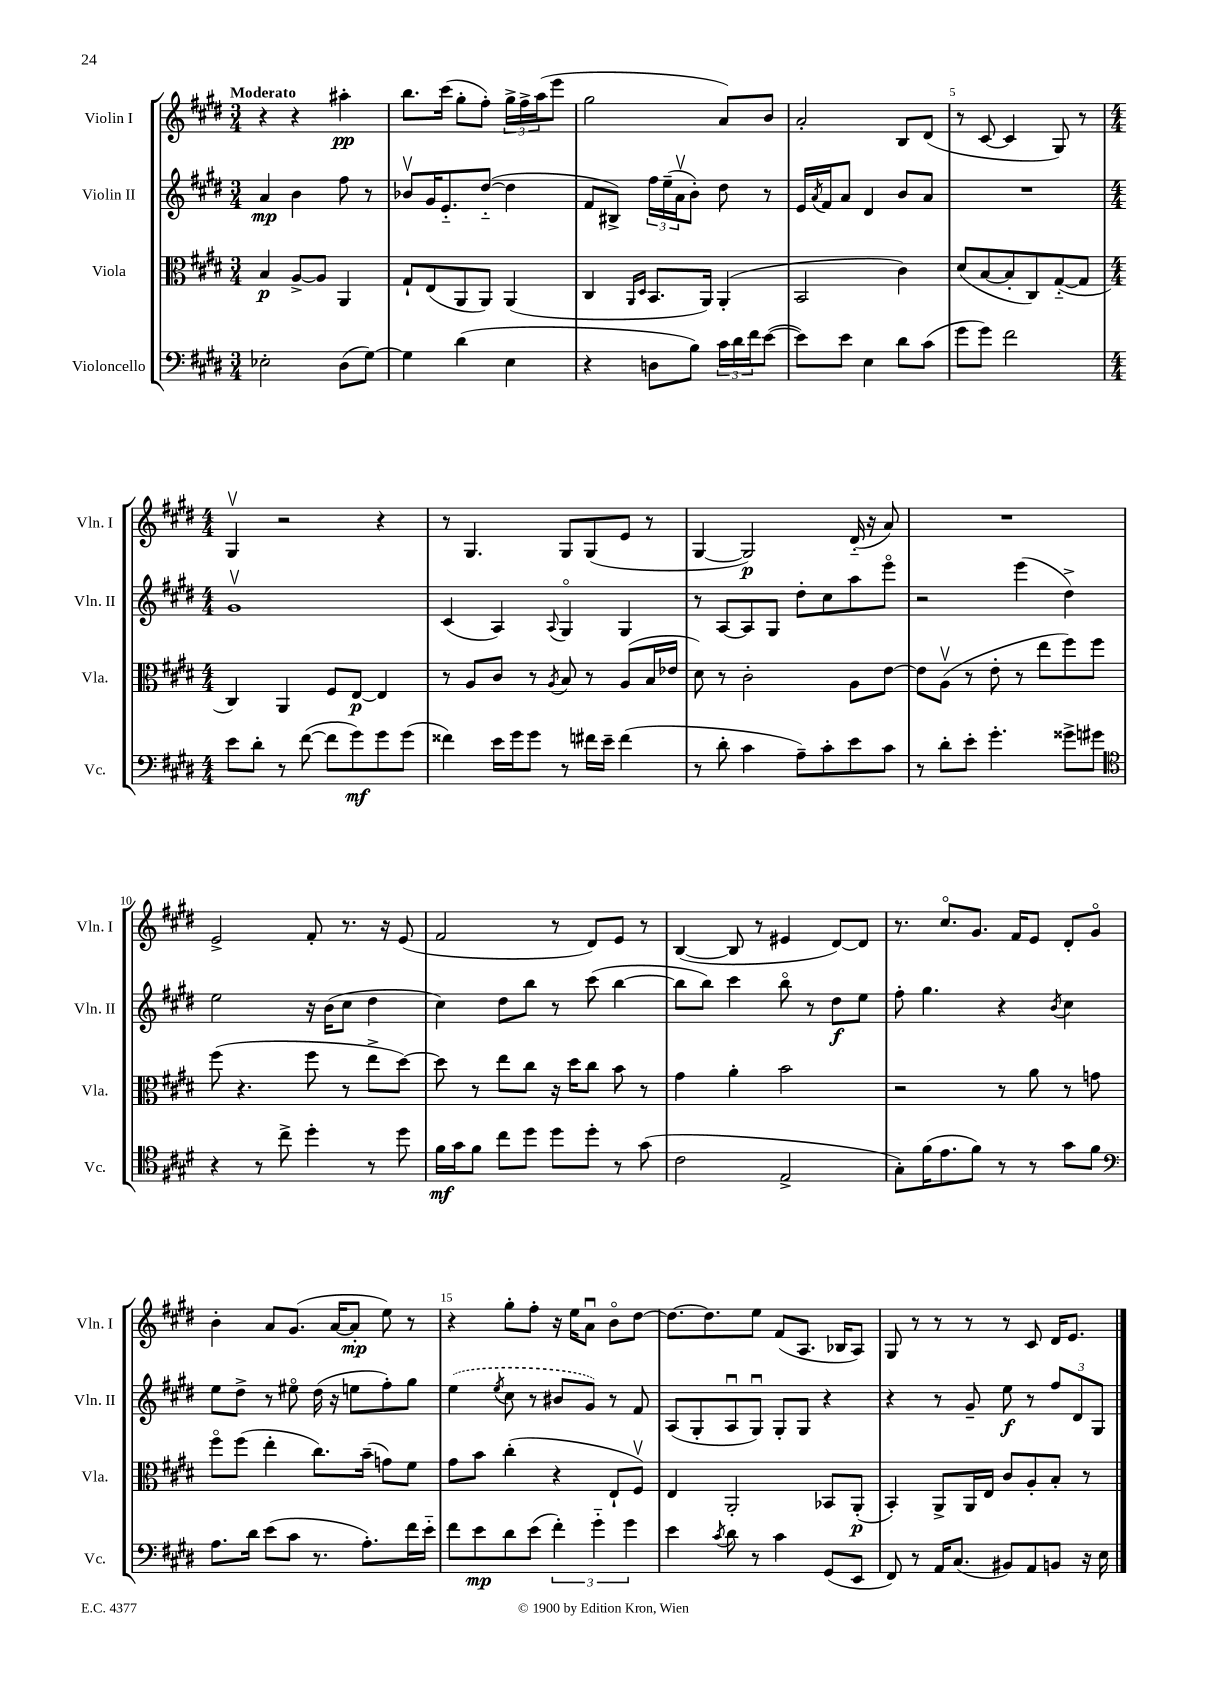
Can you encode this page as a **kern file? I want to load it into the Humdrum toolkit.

**kern	**dynam	**kern	**dynam	**kern	**dynam	**kern	**dynam
*part4	*part4	*part3	*part3	*part2	*part2	*part1	*part1
*staff4	*staff4	*staff3	*staff3	*staff2	*staff2	*staff1	*staff1
*I"Violoncello	*	*I"Viola	*	*I"Violin II	*	*I"Violin I	*
*I'Vc.	*	*I'Vla.	*	*I'Vln. II	*	*I'Vln. I	*
*clefF4	*	*clefC3	*	*clefG2	*	*clefG2	*
*k[f#c#g#d#]	*	*k[f#c#g#d#]	*	*k[f#c#g#d#]	*	*k[f#c#g#d#]	*
*M3/4	*	*M3/4	*	*M3/4	*	*M3/4	*
=1	=1	=1	=1	=1	=1	=1	=1
!	!	!	!	!	!	!LO:TX:a:B:t=Moderato	!
2E-X'\	.	4B/	p	4a/	mp	4r	.
.	.	[8A^/L	.	4b\	.	4r	.
.	.	8A/J]	.	.	.	.	.
(8D#\L	.	4AA/	.	8ff#\	.	4aa#X'\	pp
[8G#\J)	.	.	.	8r	.	.	.
=2	=2	=2	=2	=2	=2	=2	=2
4G#\]	.	8G#`/L	.	8b-Xv/L	.	8.bb\L	.
.	.	(8E/	.	16g#/K	.	.	.
.	.	.	.	8.e/	.	(16ccc#\Jk	.
(4d#\	.	8AA/	.	.	.	8gg#'\L	.
.	.	8AA/J)	.	([8dd#/J	.	8ff#'\J)	.
4E\	.	(4AA/	.	4dd#\]	.	24gg#^\LL	.
.	.	.	.	.	.	24ff#^\	.
.	.	.	.	.	.	(24aa\J	.
.	.	.	.	.	.	8eee\J	.
=3	=3	=3	=3	=3	=3	=3	=3
4r	.	4C#/	.	8f#/L	.	2gg#\	.
.	.	.	.	8B#X^/J)	.	.	.
.	.	16qqAA/LL	.	.	.	.	.
.	.	16qqD#/JJ	.	.	.	.	.
8Dn\L	.	8.BB/L	.	24ff#\LL	.	.	.
.	.	.	.	(24ee~\	.	.	.
.	.	.	.	24av\J	.	.	.
8B\J)	.	.	.	8b'\J)	.	.	.
.	.	16AA/Jk)	.	.	.	.	.
24c#\LL	.	(4AA'/	.	8dd#\	.	8a/L)	.
24d#\	.	.	.	.	.	.	.
24f#\J	.	.	.	.	.	.	.
([8e\J	.	.	.	8r	.	8b/J	.
=4	=4	=4	=4	=4	=4	=4	=4
8e\L])	.	2BB/	.	16e/LL	.	2a'/	.
.	.	.	.	8qa/	.	.	.
.	.	.	.	16f#/J	.	.	.
8e\J	.	.	.	8a/J	.	.	.
4E\	.	.	.	4d#/	.	.	.
8d#\L	.	4c#\)	.	8b/L	.	8B/L	.
(8c#\J	.	.	.	8a/J	.	(8d#/J	.
=5	=5	=5	=5	=5	=5	=5	=5
8g#\L	.	(8d#/L	.	2.r	.	8r	.
8g#\J)	.	[8B/	.	.	.	[8c#/	.
2f#\	.	8B'/]	.	.	.	4c#/]	.
.	.	8C#/)	.	.	.	.	.
.	.	([8G#/	.	.	.	8G#/)	.
.	.	8G#/J]	.	.	.	8r	.
!!LO:LB:g=z
=6	=6	=6	=6	=6	=6	=6	=6
*M4/4	*	*M4/4	*	*M4/4	*	*M4/4	*
8e\L	.	4C#/)	.	1g#v	.	4G#v/	.
8d#'\J	.	.	.	.	.	.	.
8r	.	4AA/	.	.	.	2r	.
([8f#\	.	.	.	.	.	.	.
8f#\L]	.	8F#/L	.	.	.	.	.
8g#\)	mf	[8E/J	p	.	.	.	.
8g#\	.	4E/]	.	.	.	4r	.
(8g#\J	.	.	.	.	.	.	.
=7	=7	=7	=7	=7	=7	=7	=7
4f##X\)	.	8r	.	(4c#/	.	8r	.
.	.	8A/L	.	.	.	4.G#/	.
16e\LL	.	8c#/J	.	4A/)	.	.	.
16g#\J	.	.	.	.	.	.	.
8g#\J	.	8r	.	.	.	.	.
.	.	8qA/	.	8qqA/	.	.	.
8r	.	8B/	.	4G#/	.	8G#/L	.
16f#X\LL	.	8r	.	.	.	(8G#/	.
16e~\JJ	.	.	.	.	.	.	.
(4f#\	.	(8A/L	.	4G#/	.	8e/J	.
.	.	16B/L	.	.	.	8r	.
.	.	16e-X/JJ	.	.	.	.	.
=8	=8	=8	=8	=8	=8	=8	=8
8r	.	8d#\)	.	8r	.	[4G#/	.
8d#'\	.	8r	.	[8A/L	.	.	.
4c#\	.	2c#'\	.	8A/]	.	2G#/])	p
.	.	.	.	8G#/J	.	.	.
8A~\L)	.	.	.	8dd#'\L	.	.	.
8c#'\	.	.	.	8cc#\	.	.	.
8e\	.	8A\L	.	8aa\	.	(16d#/	.
.	.	.	.	.	.	16r	.
8c#\J	.	[8e\J	.	8eee\J	.	8a/)	.
=9	=9	=9	=9	=9	=9	=9	=9
8r	.	8e\L]	.	2r	.	1r	.
8d#'\L	.	(8Av\J	.	.	.	.	.
8e'\J	.	8r	.	.	.	.	.
4.g#'\	.	8e'\	.	.	.	.	.
.	.	8r	.	(4eee\	.	.	.
.	.	8ee\L	.	.	.	.	.
8g##X^\L	.	8ff#\)	.	4dd#^\)	.	.	.
8g#X\J	.	8ff#\J	.	.	.	.	.
!!LO:LB:g=z
=10	=10	=10	=10	=10	=10	=10	=10
*clefC4	*	*	*	*	*	*	*
4r	.	(8ff#\	.	2ee\	.	2e^/	.
.	.	4.r	.	.	.	.	.
8r	.	.	.	.	.	.	.
8cc#^\	.	.	.	.	.	.	.
4dd#'\	.	8ff#\	.	16r	.	8f#'/	.
.	.	.	.	(16b\KL	.	.	.
.	.	8r	.	8cc#\J	.	8.r	.
8r	.	8ee^\L	.	4dd#\	.	.	.
.	.	.	.	.	.	16r	.
8dd#\	.	[8dd#\J)	.	.	.	(8e/	.
=11	=11	=11	=11	=11	=11	=11	=11
16f#\LL	mf	8dd#\]	.	4cc#\)	.	2f#/	.
16g#\J	.	.	.	.	.	.	.
8f#\J	.	8r	.	.	.	.	.
8cc#\L	.	8ee\L	.	8dd#\L	.	.	.
8dd#\J	.	8cc#\J	.	8bb\J	.	.	.
8dd#\L	.	16r	.	8r	.	8r	.
.	.	16dd#\KL	.	.	.	.	.
8dd#'\J	.	8cc#\J	.	(8ccc#\	.	8d#/L)	.
8r	.	8b\	.	[4bb\	.	8e/J	.
(8g#\	.	8r	.	.	.	8r	.
=12	=12	=12	=12	=12	=12	=12	=12
2c#\	.	4g#\	.	8bb\L]	.	([4B/	.
.	.	.	.	8bb\J)	.	.	.
.	.	4a'\	.	4ccc#\	.	8B/]	.
.	.	.	.	.	.	8r	.
2E^/	.	2b\	.	8bb\	.	4e#X/	.
.	.	.	.	8r	.	.	.
.	.	.	.	8dd#\L	f	[8d#/L)	.
.	.	.	.	8ee\J	.	8d#/J]	.
=13	=13	=13	=13	=13	=13	=13	=13
8G#'\L)	.	2r	.	8ff#'\	.	8.r	.
(16f#\K	.	.	.	4.gg#\	.	.	.
8.e\	.	.	.	.	.	8.cc#/L	.
8f#\J)	.	.	.	.	.	8.g#/J	.
8r	.	8r	.	4r	.	.	.
.	.	.	.	.	.	16f#/KL	.
8r	.	8a\	.	.	.	8e/J	.
.	.	.	.	8qb/	.	.	.
8g#\L	.	8r	.	4cc#\	.	8d#'/L	.
8f#\J	.	8gn\	.	.	.	8g#/J	.
!!LO:LB:g=z
=14	=14	=14	=14	=14	=14	=14	=14
*clefF4	*	*	*	*	*	*	*
8.A\L	.	8ff#\L	.	8ee\L	.	4b'\	.
.	.	(8ff#\J	.	8dd#^\J	.	.	.
16d#\Jk	.	.	.	.	.	.	.
(8e\L	.	4ee'\	.	8r	.	8a/L	.
8c#\J	.	.	.	8ee#X\	.	(8.g#/J	.
8.r	.	8.cc#\L)	.	(16dd#\	.	.	.
.	.	.	.	16r	.	[16a/KL	.
.	.	.	.	8een\L	.	8a'/J]	mp
8.A'\L)	.	(16b~\Jk	.	.	.	.	.
.	.	8gn\L)	.	8ff#'\)	.	8ee\)	.
16f#\L	.	8f#\J	.	8gg#\J	.	8r	.
16e\JJ	.	.	.	.	.	.	.
=15	=15	=15	=15	=15	=15	=15	=15
8f#\L	.	8g#\L	.	(4ee\	.	4r	.
8e\	mp	8b\J	.	.	.	.	.
.	.	.	.	8qee/	.	.	.
8d#\	.	(4cc#'\	.	8cc#\	.	8gg#'\L	.
(8e\J	.	.	.	8r	.	8ff#'\J	.
6f#'\)	.	4r	.	8b#X/L	.	16r	.
.	.	.	.	.	.	16ee\KL	.
.	.	.	.	8g#/J)	.	8au\J	.
6g#\	.	.	.	.	.	.	.
.	.	8E`/L	.	8r	.	8b\L	.
6g#\	.	.	.	.	.	.	.
.	.	8F#v/J)	.	8f#/	.	[8dd#\J	.
=16	=16	=16	=16	=16	=16	=16	=16
4e\	.	4E/	.	(8A/L	.	8.dd#\L_	.
.	.	.	.	8G#'/	.	.	.
.	.	.	.	.	.	8.dd#\]	.
8qc#/	.	.	.	.	.	.	.
8d#\	.	2AA'/	.	8Au/	.	.	.
8r	.	.	.	8G#u/J)	.	8ee\J	.
4c#\	.	.	.	8G#'/L	.	(8f#/L	.
.	.	.	.	8G#/J	.	8.A/J	.
(8GG#/L	.	8BB-X/L	.	4r	.	.	.
.	.	.	.	.	.	16B-X/KL	.
8EE/J	.	(8AA'/J	p	.	.	8A/J)	.
=17	=17	=17	=17	=17	=17	=17	=17
8FF#/)	.	4BB'/)	.	4r	.	8G#/	.
8r	.	.	.	.	.	8r	.
16AA/KL	.	8AA^/L	.	8r	.	8r	.
(8.C#/J	.	.	.	.	.	.	.
.	.	16AA/L	.	8g#~/	.	8r	.
.	.	16E/JJ	.	.	.	.	.
8BB#X/L)	.	8c#/L	.	8ee\	f	8r	.
8AA/	.	8A'/	.	8r	.	8c#/	.
8BBn/J	.	8B'/J	.	12ff#/L	.	16d#/KL	.
.	.	.	.	.	.	8.e/J	.
.	.	.	.	12d#/	.	.	.
16r	.	8r	.	.	.	.	.
.	.	.	.	12G#/J	.	.	.
16E\	.	.	.	.	.	.	.
==	==	==	==	==	==	==	==
*-	*-	*-	*-	*-	*-	*-	*-
